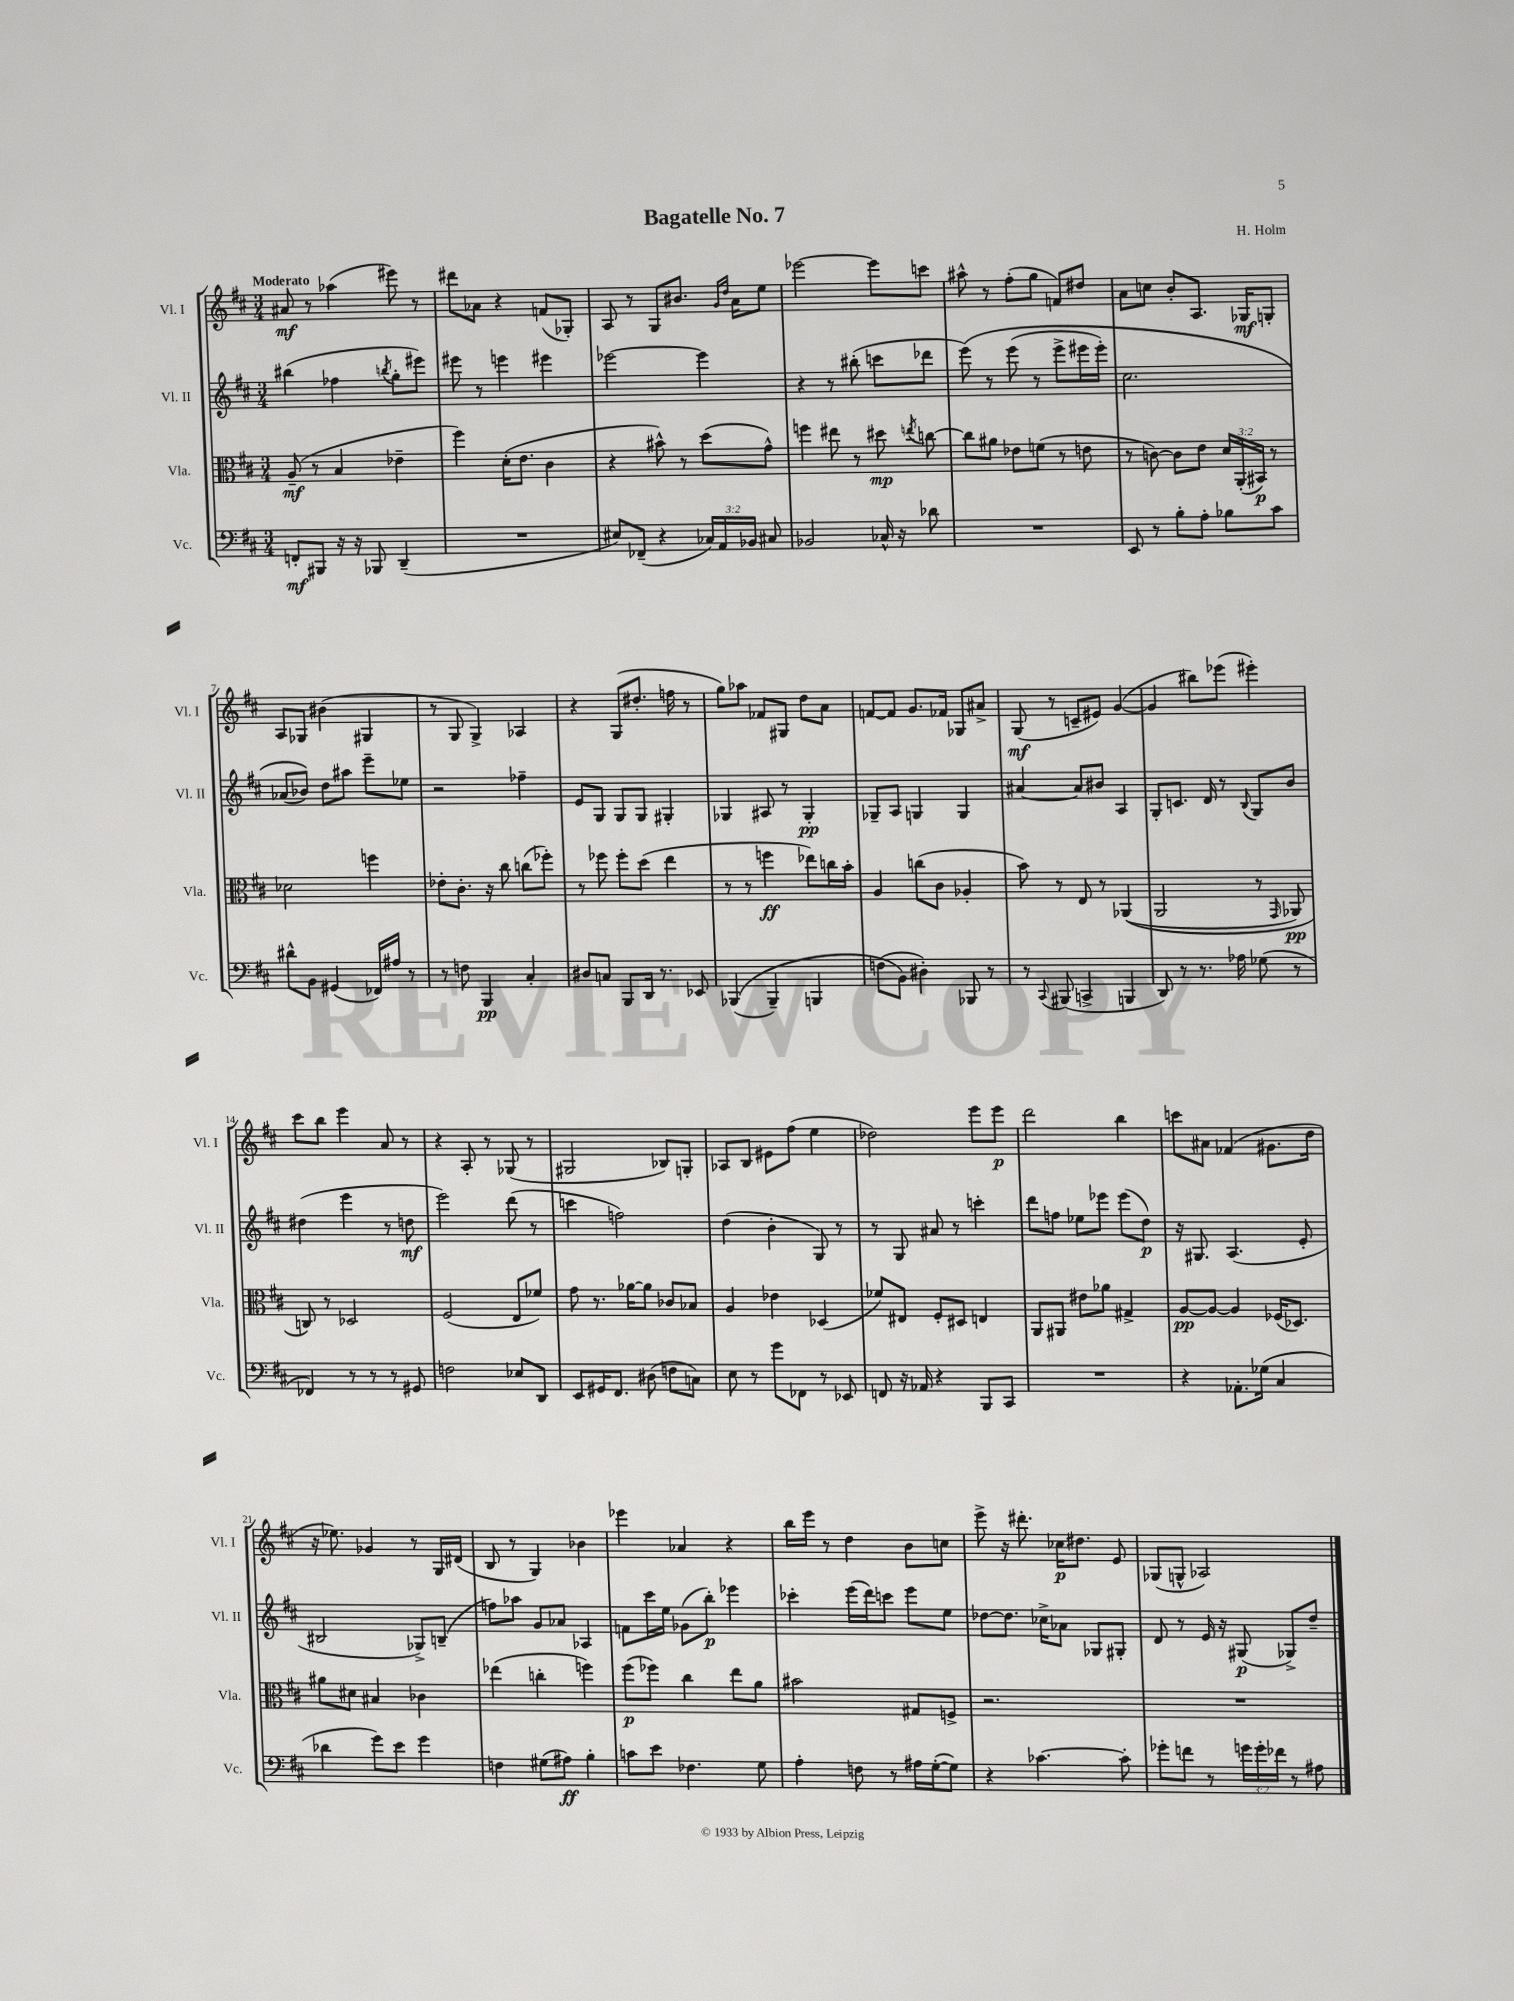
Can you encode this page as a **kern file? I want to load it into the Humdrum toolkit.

**kern	**kern	**kern	**kern
*staff4	*staff3	*staff2	*staff1
*clefF4	*clefC3	*clefG2	*clefG2
*k[f#c#]	*k[f#c#]	*k[f#c#]	*k[f#c#]
*M3/4	*M3/4	*M3/4	*M3/4
8FF'	(8A~	(4bb#	8a#
8BBB#	8r	.	8r
16r	4B	4ff-	(4aa-
16r	.	.	.
8BBB-	.	.	.
.	.	8qbb	.
(4DD~	4e-~	8gg'	8eee#)
.	.	8eee#)	8r
=	=	=	=
2.r	4ff#)	8eee#	8ddd#
.	.	8r	8a-
.	(16d'	4eee	4r
.	8.e	.	.
.	4c#	4eee#	(8f
.	.	.	8G-')
=	=	=	=
8E#)	4r	[2eee-	8A
(8FF-~	.	.	8r
4r	8b#^^)	.	8G
.	8r	.	8.b#
24C-)	(8dd	4eee-]	.
24AA	.	.	.
.	.	.	16qqg
.	.	.	16qqdd
.	.	.	16a
24BB-	.	.	.
8C#	8g^^)	.	8ee
=	=	=	=
2BB-	4ff	4r	[2eee-
.	8ee#	8r	.
.	8r	(8bb#'	.
16C-^^	8dd#	8ccc	8eee-]
16r	.	.	.
.	8qee	.	.
8d-	[8cc	8ddd-	8ccc
=	=	=	=
2.r	8cc]	&(8eee)	8aa#^^
.	8a#	8r	8r
.	8e-	(8eee	(8ff#'
.	(8f	8r	8gg
.	8r	8eee^	8f)
.	8e	16eee#	8dd#
.	.	16eee#')	.
=	=	=	=
8EE	8r	2.cc#	8a
8r	[8c)	.	8cc
8B'	8c]	.	8b'
8A'	8e	.	8.A
8B-	24d	.	.
.	(24AA'	.	.
.	.	.	16G-
.	24BB#)	.	.
8c#	8r	.	8G'
=	=	=	=
8d#^^	2d-	(8a-	8A
8BB	.	8b-)&)	8G-
(4GG#	.	8dd	(4b#
.	.	8aa#	.
16FF-)	4ff	8eee~	4G#
16A#	.	.	.
8r	.	8ee-	.
=	=	=	=
8r	8e-'	2r	8r
8F	8.c#'	.	8G
4BBB	.	.	4G^)
.	16r	.	.
.	8cc#	.	.
4C#'	(8cc	4ff-~	4A-
.	8ff-')	.	.
=	=	=	=
8D#	8r	8e	4r
8C	8ff-	8G	.
8BBB	8ff-'	8G	(8G
16DD	(8dd	8G	8.dd#'
8.r	.	.	.
.	4ee	4G#'	.
.	.	.	16ff
8EE-	.	.	8r
=	=	=	=
&((4BBB-	8r	4G-	8gg)
.	8r	.	8aa-
4BBB-~)	4ff	8A#	8f-
.	.	8r	8G#
4BBB	8ee-)	4G-'	8dd
.	16cc	.	8a
.	16b'	.	.
=	=	=	=
(8F	4A	8G-~	[8f
8BB&)	.	8A	8f]
4D#')	(8cc	4G	8.g
.	8c#	.	.
.	.	.	16f-
8BBB-	4A-'	4G	8G-
8r	.	.	8a#^
=	=	=	=
8r	8b)	[4a#	(8G
8qqCC#	.	.	.
(8BBB#	8r	.	8r
4CC^	8E	8a#]	8c~
.	8r	8b#	8e#)
4BBB	&((4AA-	4A	([4g
=	=	=	=
8DD)	2AA	8G'	4g]
8r	.	8.c	.
8.r	.	.	8bb#)
.	.	16d	.
.	.	8r	(8eee-
16A-	.	.	.
.	.	8qqB	.
(8G-	8r	8G	4eee#')
.	16qqGG	.	.
8r	8AA-)	8b	.
=	=	=	=
4FF-)	8C&)	(4dd#	8ccc#
.	8r	.	8bb
8r	2D-	4eee	4eee
8r	.	.	.
8r	.	8r	8a
8GG#	.	8dd	8r
=	=	=	=
2F	(2F#	2eee)	4r
.	.	.	8A'
.	.	.	8r
8E-	8E	(8ddd	(8G-
8DD	8f-)	8r	8r
=	=	=	=
8EE	8g	4ccc	2G#
16GG#	8.r	.	.
8.FF#	.	.	.
.	.	2ff)	.
.	[16a-	.	.
(8D#	8a-]	.	.
8F	8c-	.	8B-)
8C)	8B-	.	8G'
=	=	=	=
8E	4A	(4dd	8A-
8r	.	.	8B
8g	4e-	4b'	8e#
8FF-	.	.	(8ff#
8r	(4D-	8G)	4ee
8EE-	.	8r	.
=	=	=	=
8FF	8f-)	8r	2dd-)
16r	8E#	8G	.
16AA-	.	.	.
4r	8F#'	8a#	.
.	8D#	8r	.
8BBB	4E	4ccc'	8eee
8CC#	.	.	8eee
=	=	=	=
2.r	8AA	8ddd	2ddd
.	8AA#	8ff	.
.	8e#	8ee-	.
.	8a-	8eee-	.
.	4G#^	(8eee-	4bb
.	.	8dd)	.
=	=	=	=
4r	[8A	16r	8ccc
.	.	8.G#	.
.	8A_	.	8a#
8.AA-'	4A]	(4.A	(4f-
(16G-	.	.	.
4C#	(16F-	.	8.g#
.	8.D-)	.	.
.	.	8e'	.
.	.	.	16dd
=	=	=	=
4d-	8a#	2B#	16r
.	.	.	8.ee-)
.	8d#	.	.
8g)	4B#	.	4g-
8e	.	.	.
4g	4c-	8G-^)	8r
.	.	(8B~	16G
.	.	.	(16d#
=	=	=	=
4F	(4ee-	8ff)	8B
.	.	8aa-	8r
(8G#	4cc'	8g	4G)
8A#)	.	8a-	.
4B'	4ff)	4A-	4b-
=	=	=	=
8c	(8ff#	8f	4eee-
8e	8ff-)	16ccc#	.
.	.	16ee	.
4.F-	4cc#	(8g-	4a-
.	.	8bb')	.
.	8ee	4eee-	4r
8G	8a	.	.
=	=	=	=
4A'	2b#	4ccc-'	16bb
.	.	.	16eee
.	.	.	8r
8F	.	(16eee	4dd
.	.	16ddd)	.
8r	.	8ccc	.
16A#	8G#	8eee	8b
([16G'	.	.	.
8G])	8F^	8ee	8cc
=	=	=	=
4r	2.r	[8dd-	8eee^
.	.	8.dd-]	16r
.	.	.	8.ddd#'
[4.c-	.	.	.
.	.	16cc-^	.
.	.	8a-	16cc-
.	.	.	8.dd#
.	.	8G-	.
8c-']	.	8G#'	8e
=	=	=	=
8g-'	2.r	8d	(8G-
8f	.	8r	8G^^
8r	.	16e	2A-)
.	.	16r	.
24g	.	(8G#	.
24g'	.	.	.
24f-	.	.	.
8r	.	8G-^)	.
8A#	.	8dd~	.
==	==	==	==
*-	*-	*-	*-
